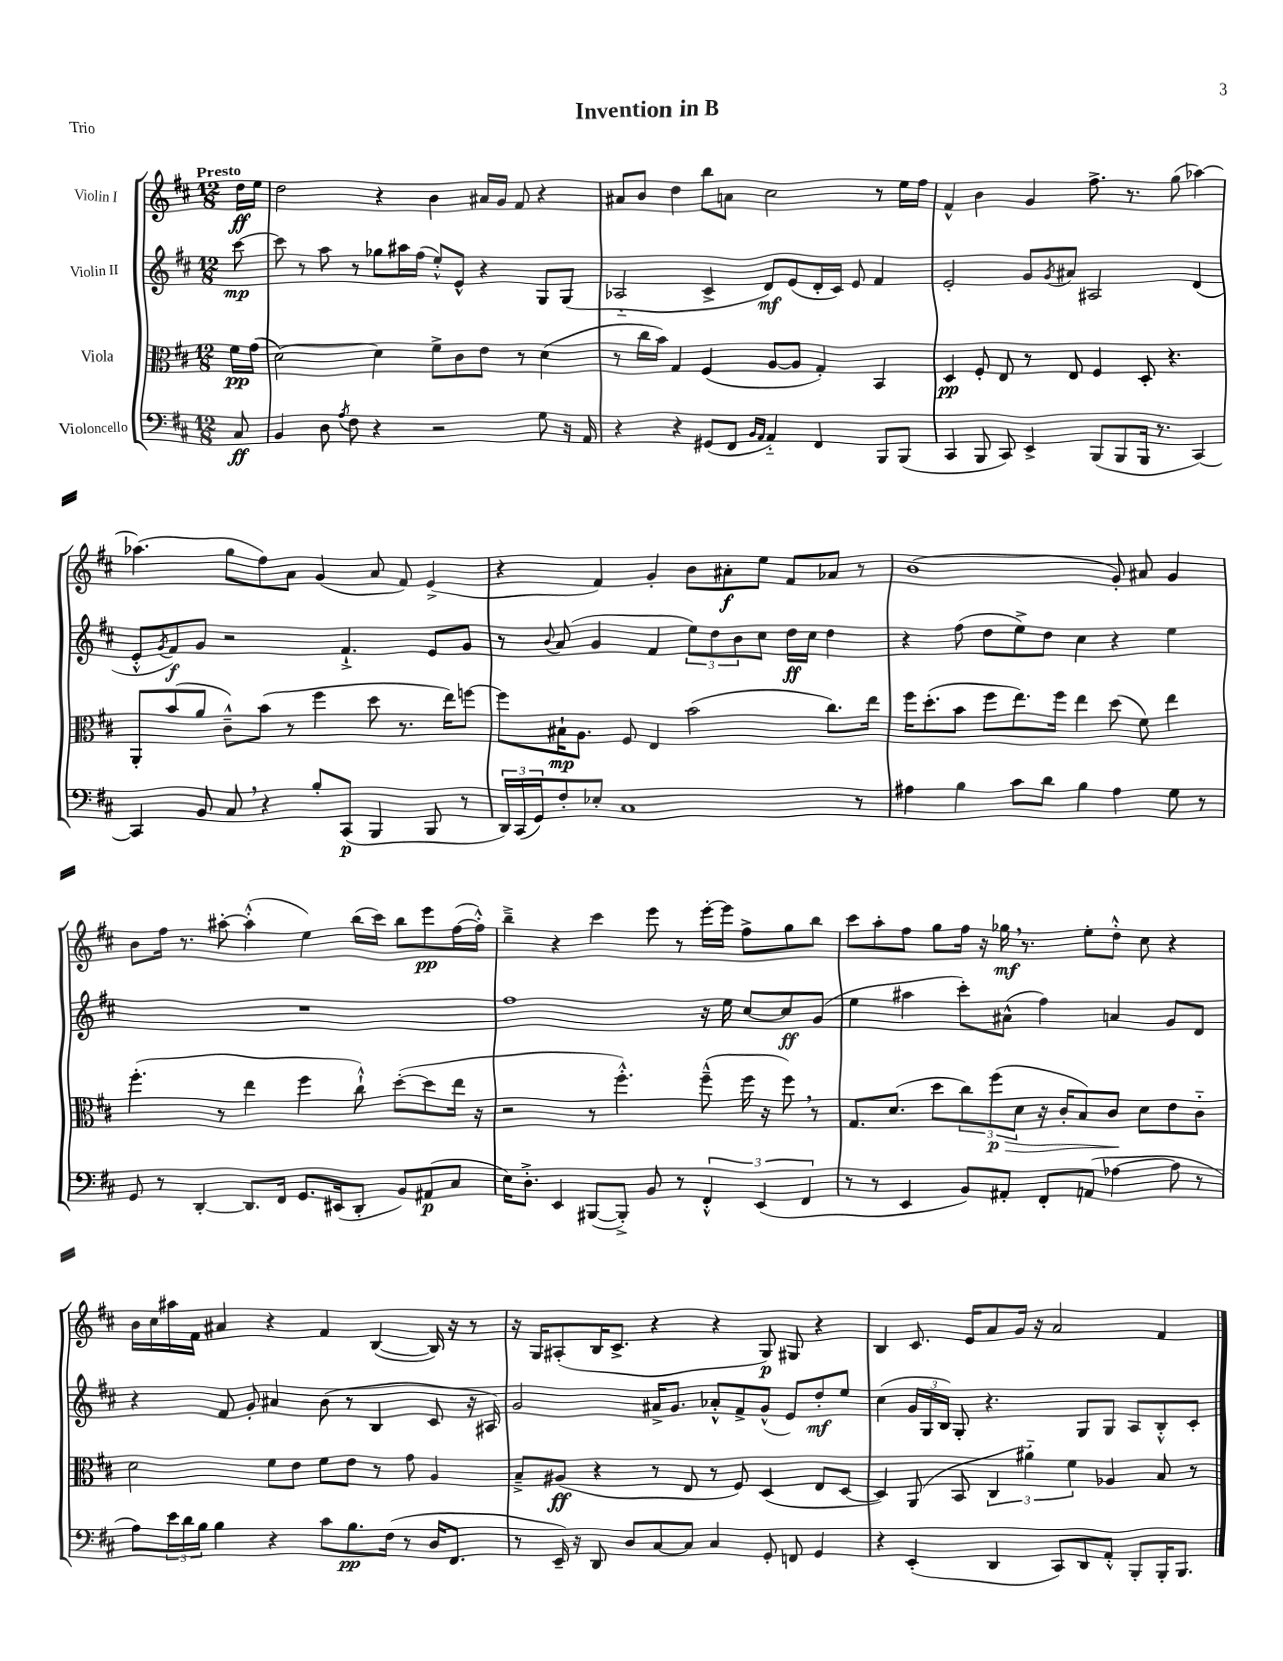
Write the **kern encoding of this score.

**kern	**kern	**kern	**kern
*staff4	*staff3	*staff2	*staff1
*clefF4	*clefC3	*clefG2	*clefG2
*k[f#c#]	*k[f#c#]	*k[f#c#]	*k[f#c#]
*M12/8	*M12/8	*M12/8	*M12/8
8C#/	16f#\LL	[8ccc#\	16dd\LL
.	(16g\JJ	.	16ee\JJ
=	=	=	=
4BB/	[2d\)	8ccc#\]	2dd\
.	.	8r	.
8D\	.	8aa\	.
8qA/	.	.	.
8F#\	.	8r	.
4r	4d\]	8gg-\L	4r
.	.	16aa#\L	.
.	.	(16ff#\JJ	.
2r	8f#^\L	8ee'^^/L)	4b\
.	8c#\	8e^^/J	.
.	8e\J	4r	16a#/LL
.	.	.	16g/JJ
.	8r	.	8f#/
8G\	(4d\	8G/L	4r
16r	.	(8G/J	.
16AA/	.	.	.
=	=	=	=
4r	8r	2A-'~/	8a#/L
.	16cc#\LL	.	8b/J
.	16b\JJ)	.	.
4r	4G/	.	4dd\
(8GG#/L	(4F#/	4c#^/	8bb\L
8FF#/J	.	.	8a\J
16qqBB/LL	.	.	.
16qqAA/JJ	.	.	.
4AA'~/)	[8A/L	8d/L)	2cc#\
.	8A/]J	(8e/	.
4FF#/	4G'/)	16d'/L	.
.	.	16c#/JJ)	.
.	.	8e/	.
8BBB/L	4BB/	4f#/	8r
(8BBB/J	.	.	16ee\LL
.	.	.	16ff#\JJ
=	=	=	=
4CC#/	4D/	2e'/	4f#^^/
8BBB/	8F#'/	.	4b\
8CC#/)	8E/	.	.
4EE^/	8r	8g/L	4g/
.	.	8qg/	.
.	8E/	8a#/J	.
(8BBB/L	4F#/	2A#/	8.ff#^\
8BBB/	.	.	.
.	.	.	8.r
16BBB/Jk	8D'/	.	.
8.r	.	.	.
.	4.r	.	(8gg\
[4CC#/)	.	(4d/	[4aa-\)
=	=	=	=
4CC#/]	8AA'/L	8e'^^/L	(4.aa-\]
.	.	8qg/	.
.	(8b/	8f#/)	.
8BB/	8a/J	8g/J	.
8C#/	8c#~^^\L)	2r	8gg\L
4r	(8b\J	.	8ff#\)
.	8r	.	8a\J
8B'/L	4ff#\	.	(4g/
(8CC#/J	.	4.f#`^/	.
4BBB/	8dd\	.	8a/
.	8.r	.	8f#/)
8BBB/	.	8e/L	(4e^/
.	16ee\LK)	.	.
8r	[8ff\J	8g/J	.
=	=	=	=
24DD/LL)	8ff\]L	8r	4r
(24CC#/	.	.	.
24GG/J)	.	.	.
.	.	8qqb/	.
8F#'/	16B#`\K	(8a/	.
.	8.A\J	.	.
8E-'/J	.	4g/	4f#/)
1C#	8F#/	.	.
.	4E/	4f#/	4g'/
.	(2b\	12ee\L)	8b\L
.	.	12dd\	.
.	.	.	8a#'\
.	.	12b\	.
.	.	8cc#\J	8ee\J
.	.	16dd\LL	8f#/L
.	.	16cc#\JJ	.
.	8.cc#\L)	4dd\	8a-/J
8r	.	.	8r
.	16ee\Jk	.	.
=	=	=	=
4A#\	16ff#\LK	4r	(1b
.	(8.dd'\	.	.
4B\	8b\J	(8ff#\	.
.	8ff#\L	8dd\L	.
8c#\L	8.ee\)	8ee^\)	.
8d\J	.	8dd\J	.
.	16ff#\Jk	.	.
4B\	4ee\	4cc#\	.
4A#\	(8dd\	4r	8g'/)
.	8f#\)	.	8a#/
8G\	4ee\	4ee\	4g/
8r	.	.	.
=	=	=	=
8GG/	(4.ff#'\	1.r	8b\L
8r	.	.	16ff#\Jk
.	.	.	8.r
[4DD'/	.	.	.
.	8r	.	[8aa#'\
8.DD/]L	4ee\	.	(4aa#'^^\]
16FF#/Jk	.	.	.
8.GG/L	4ff#\	.	4ee\)
(16EE#/k	.	.	.
8DD'/J	8cc#`^^\)	.	(16bb\LL
.	.	.	16ccc#\JJ)
8BB/L)	([8dd'\L	.	8bb\L
(8AA#/	8dd\]	.	8eee\
8C#/J	16ee\Jk	.	([16ff#\L
.	16r	.	16ff#'^^\]JJ)
=	=	=	=
16E\LK)	2r	1ff#	4bb~^\
8.D'^\J	.	.	.
4EE/	.	.	4r
([8BBB#/L	8r	.	4ccc#\
8BBB#'^/]J)	4.ff#'^^\)	.	.
8BB/	.	.	8eee\
8r	.	.	8r
6FF#'^^/	(8ff#~^^\	16r	[16eee'\LL
.	.	16ee\	16eee\]JJ
.	16ff#\	[8cc#/L	8ff#^\L
(6EE/	.	.	.
.	16r	.	.
.	8ff#\)	8cc#/]	8gg\
6FF#/	.	.	.
.	8r	(8g/J	8bb\J
=	=	=	=
8r	8.G/L	4ee\	8ccc#\L
8r	.	.	8aa'\
.	(8.d/J	.	.
4EE/	.	4aa#\	8ff#\J
.	8dd\L	.	8gg\L
8BB/L)	12cc#\)	8ccc#'\L)	16ff#\Jk
.	.	.	16r
.	(12ff#\	.	.
8AA#'/J	.	(8a#^^\J	16gg-\
.	12d\J	.	.
.	.	.	8.r
8FF#'/L	16r	4ff#\)	.
.	16c#'/LK	.	.
(8AA/J	8B/)	.	8ee'\L
[4A-\	8c#/J	4a/	8dd'^^\J
.	8d\L	.	8cc#\
8A-\]	8e\	8g/L	4r
8r	8c#'~\J	8d/J	.
=	=	=	=
8A\L)	2d\	4r	16b\LL
.	.	.	16cc#\
24e\L	.	.	16aa#\
24d\	.	.	.
.	.	.	16f#\JJ
24B\JJ	.	.	.
4B\	.	8f#/	4a#/
.	.	8g'/	.
4r	8f#\L	4a#/	4r
.	8e\J	.	.
8c#\L	8f#\L	(8b\	4f#/
8.B\	8e\J	8r	.
.	8r	4B/	([4B/
(16F#\Jk	.	.	.
8r	8g\	.	.
16D/LK	4A/	8c#/	16B/])
8.FF#/J	.	.	16r
.	.	16r	8r
.	.	16A#/)	.
=	=	=	=
8r	8B~^/L	2g/	16r
.	.	.	16G/LK
16EE~/)	(8A#/J	.	(8A#'/
16r	.	.	.
8DD/	4r	.	16B/K
.	.	.	8.c#^/J
8D/L	.	.	.
[8C#/	8r	16a#^/LK	4r
.	.	8.g/J	.
8C#/]J	8E/	.	.
4C#/	8r	8a-'^^/L	4r
.	8F#/)	8f#^/	.
8GG'/	(4D/	(8g^^/J	8G/)
8FF/	.	8e/L)	8G#/
4GG/	8E/L	8dd'/	4r
.	[8D/J	8ee/J	.
=	=	=	=
4r	4D/])	(4cc#\	4B/
(4EE'/	(8AA/	24g/LL	8.c#/
.	.	24G/	.
.	.	24B/JJ)	.
.	8BB/	8G'/	.
.	.	.	16e/LK
4DD/	6C#/	4.r	8a/
.	.	.	16g/Jk
.	6a#'~\)	.	.
.	.	.	16r
8CC#/L)	.	.	2a/
.	6f#\	.	.
8DD/	.	8G/L	.
8AA'^^/J	4A-/	8G/J	.
8BBB'/L	.	8A/L	.
16BBB'/K	8B/	8B'^^/	4f#/
8.BBB/J	.	.	.
.	8r	8c#'/J	.
==	==	==	==
*-	*-	*-	*-
